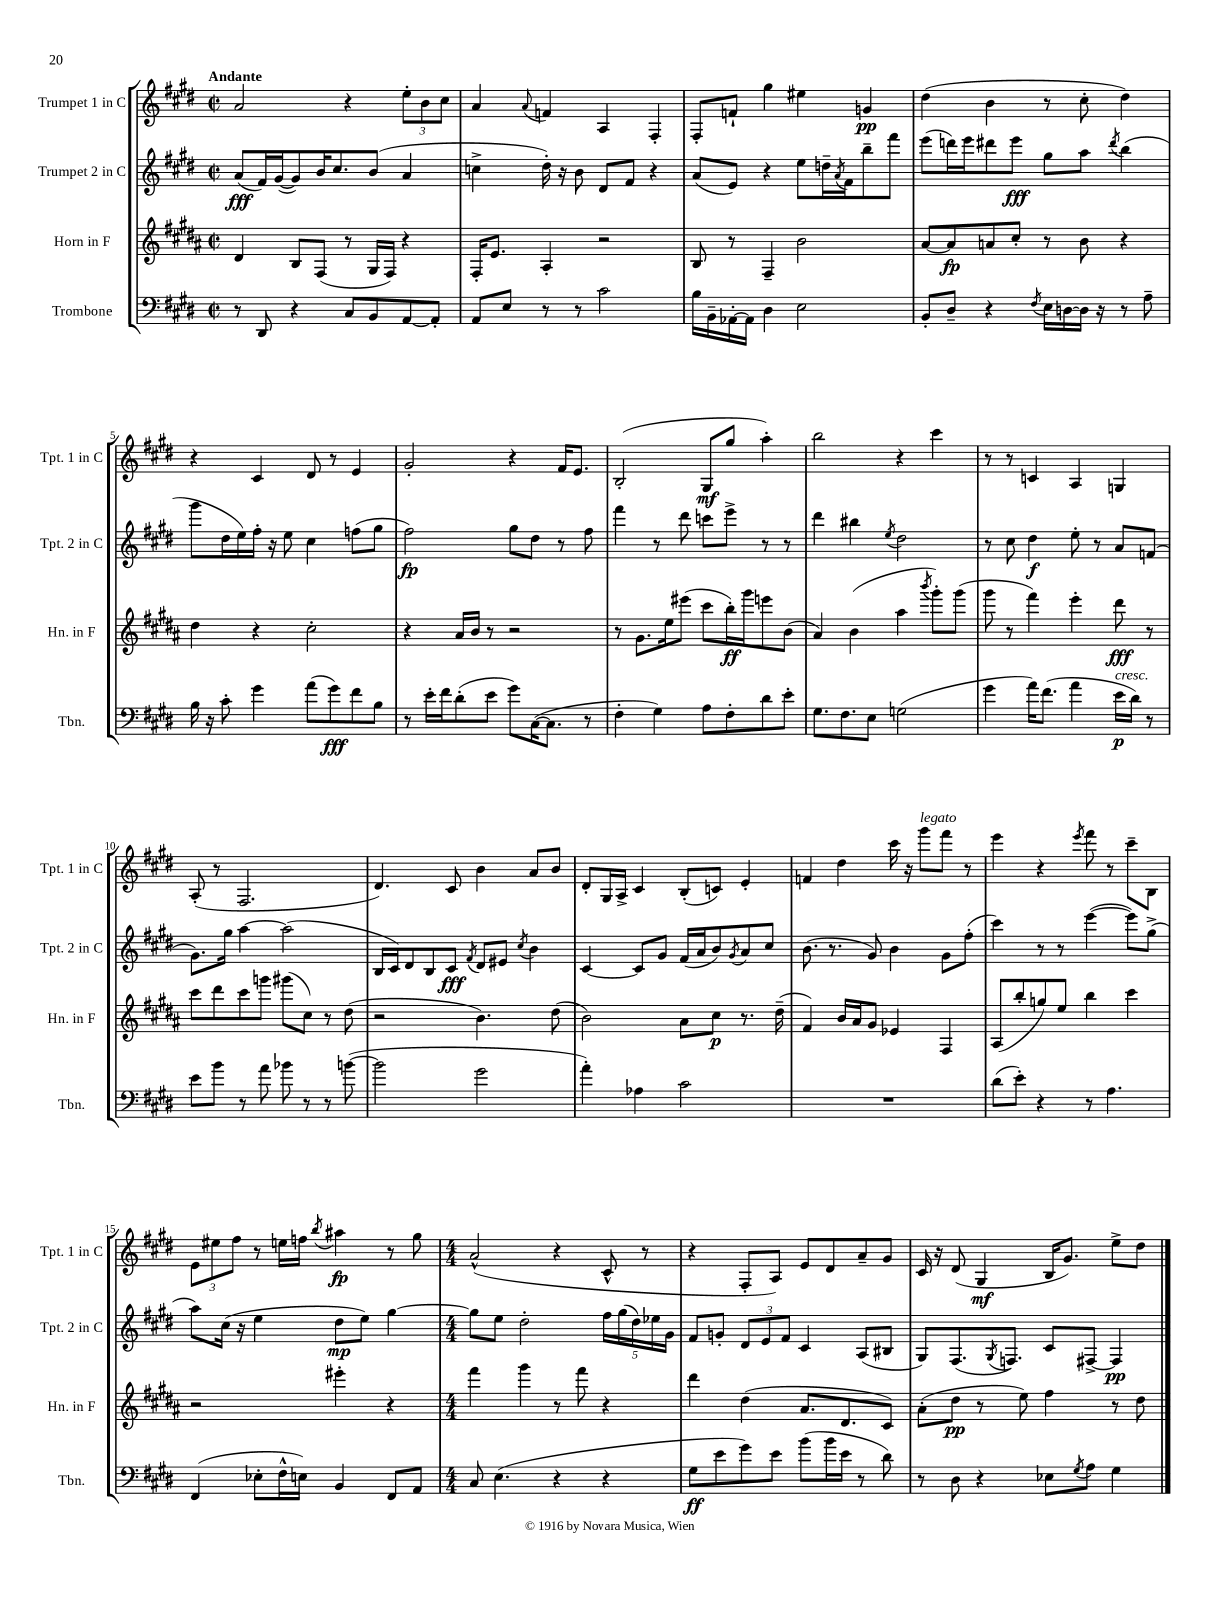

**kern	**kern	**kern	**kern
*staff4	*staff3	*staff2	*staff1
*clefF4	*clefG2	*clefG2	*clefG2
*k[f#c#g#d#]	*k[f#c#g#d#a#]	*k[f#c#g#d#]	*k[f#c#g#d#]
*M2/2	*M2/2	*M2/2	*M2/2
*met(c|)	*met(c|)	*met(c|)	*met(c|)
8r	4d#	(8a	2a
8DD#	.	16f#)	.
.	.	([16g#	.
4r	8B	8g#])	.
.	(8F#	16b	.
.	.	8.cc#	.
8C#	8r	.	4r
8BB	16G#	(8b	.
.	16F#)	.	.
[8AA	4r	4a	12ee'
.	.	.	12b
8AA']	.	.	.
.	.	.	12cc#
=	=	=	=
8AA	16F#'	4cc^	4a
.	8.e	.	.
8E	.	.	.
.	.	.	8qqa
8r	4A#'	16dd#')	4f
.	.	16r	.
8r	.	8b	.
2c#	2r	8d#	4A
.	.	8f#	.
.	.	4r	4F#'
=	=	=	=
16B	8B	(8a	8F#'
16BB~	.	.	.
[16AA-'	8r	8e)	8f`
16AA-]	.	.	.
4D#	4F#~	4r	4gg#
2E	2b	8ee	4ee#
.	.	16dd~	.
.	.	8qa	.
.	.	16f#	.
.	.	8bb~	4g
.	.	8fff#	.
=	=	=	=
8BB'	[8a#	(8eee	(4dd#
8D#~	8a#]	16ddd)	.
.	.	16eee	.
4r	8a	8ddd#	4b
.	8cc#'	8eee	.
8qF#	.	.	.
16E	8r	8gg#	8r
[16D	.	.	.
16D]	8b	8aa	8cc#'
16r	.	.	.
.	.	8qddd#	.
8r	4r	(4bb	4dd#)
8A~	.	.	.
=	=	=	=
16B	4dd#	8ggg#	4r
16r	.	.	.
8c#'	.	16dd#	.
.	.	16ee)	.
4g#	4r	16ff#'	4c#
.	.	16r	.
.	.	8ee	.
(8a	2cc#'	4cc#	8d#
8g#)	.	.	8r
8f#	.	(8ff	4e
8B	.	8gg#	.
=	=	=	=
8r	4r	2ff#)	2g#'
16e'	.	.	.
16f#	.	.	.
(8d#'	16a#	.	.
.	16b	.	.
8e	8r	.	.
8g#)	2r	8gg#	4r
([16C#	.	8dd#	.
8.C#]	.	.	.
.	.	8r	16f#
.	.	.	8.e
8r	.	8ff#	.
=	=	=	=
4F#'	8r	4fff#	(2B'
.	8.g#	.	.
4G#)	.	8r	.
.	16ee	.	.
.	(8eee#	8ddd#	.
8A	8ccc#	8ccc	8G#
8F#'	16bb')	8eee^	8gg#
.	16ggg#	.	.
8d#	8eee	8r	4aa')
8e'	(8b	8r	.
=	=	=	=
8.G#	4a#)	4ddd#	2bb
8.F#	.	.	.
.	(4b	4bb#	.
8E	.	.	.
.	.	8qee	.
(2G	4aa#	2dd#	4r
.	8qbbb	.	.
.	8ggg#')	.	4ccc#
.	(8ggg#	.	.
=	=	=	=
4g#	8ggg#	8r	8r
.	8r	8cc#	8r
16a)	4fff#)	4dd#	4c
(8.f#	.	.	.
4a	4eee'	8ee'	4A
.	.	8r	.
16e	8ddd#	8a	4G
16d#)	.	.	.
8r	8r	(8f	.
=	=	=	=
8e	8ccc#	8.g#)	(8A'
8b	8ddd#	.	8r
.	.	16gg#	.
8r	8ccc#	[4aa	2.F#
8a	8ggg	.	.
8b-	(8ggg#	(2aa]	.
8r	8cc#)	.	.
8r	8r	.	.
([8b	(8dd#	.	.
=	=	=	=
2b]	2r	16B	4.d#)
.	.	16c#)	.
.	.	8d#	.
.	.	8B	.
.	.	8c#	8c#
.	.	8qf#	.
2g#	4.b)	8d#	4b
.	.	8e#	.
.	.	8qcc#	.
.	.	4b	8a
.	(8dd#	.	8b
=	=	=	=
4a')	2b)	[4c#	8d#'
.	.	.	16G#
.	.	.	16A^
4A-	.	8c#]	4c#
.	.	8g#	.
2c#	8a#	(16f#	(8B'
.	.	16a	.
.	8cc#	8b)	8c)
.	.	8qg#	.
.	8.r	8a	4e'
.	.	8cc#	.
.	(16dd#~	.	.
=	=	=	=
1r	4f#)	(8.b	4f
.	.	8.r	.
.	16b	.	4dd#
.	16a#	.	.
.	8g#	8g#)	.
.	4e-	4b	16ccc#
.	.	.	16r
.	.	.	8ggg#
.	4F#	8g#	8fff#
.	.	(8ff#'	8r
=	=	=	=
(8d#	(8A#	4ccc#)	4eee
8e')	8bb'	.	.
4r	8gg)	8r	4r
.	8ee	8r	.
.	.	.	8qeee
8r	4bb	([4eee	8fff#
4.A	.	.	8r
.	4ccc#	8eee])	8ccc#~
.	.	(8gg#^	8B
=	=	=	=
(4FF#	2r	8aa)	12e
.	.	.	12ee#
.	.	(16cc#	.
.	.	.	12ff#
.	.	16r	.
8E-'	.	4ee	8r
16F#^^	.	.	16ee
16E)	.	.	16ff
.	.	.	8qbb
4BB	4eee#'	8dd#	4aa#
.	.	8ee)	.
8FF#	4r	[4gg#	8r
8AA	.	.	8gg#
=	=	=	=
*M4/4	*M4/4	*M4/4	*M4/4
8C#	4fff#	8gg#]	(2a^^
(4.E	.	8ee	.
.	4ggg#	2dd#'	.
4r	8r	.	4r
.	8fff#	.	.
4r	4r	20ff#	8c#^^
.	.	(20gg#	.
.	.	20dd#)	.
.	.	.	8r
.	.	20ee-	.
.	.	20g#	.
=	=	=	=
8G#	4ddd#	8f#	4r
8e	.	8g'	.
8g#)	(4dd#	12d#	8F#'
.	.	12e	.
8e	.	.	8A)
.	.	12f#	.
(8b	8.a#	4c#	8e
16b	.	.	8d#
16e	8.d#	.	.
8r	.	(8A	8a~
8d#)	8c#)	8B#	8g#
=	=	=	=
8r	(8a#'	8G#)	16c#
.	.	.	16r
8D#	8dd#	(8.F#	(8d#
4r	8r	.	4G#
.	.	8qG#	.
.	.	8.F)	.
.	8ee)	.	.
8E-	4ff#	8c#	16B
.	.	.	8.g#)
8qG#	.	.	.
8A	.	[8F#^	.
4G#	8r	4F#]	8ee^
.	8dd#	.	8dd#
==	==	==	==
*-	*-	*-	*-
